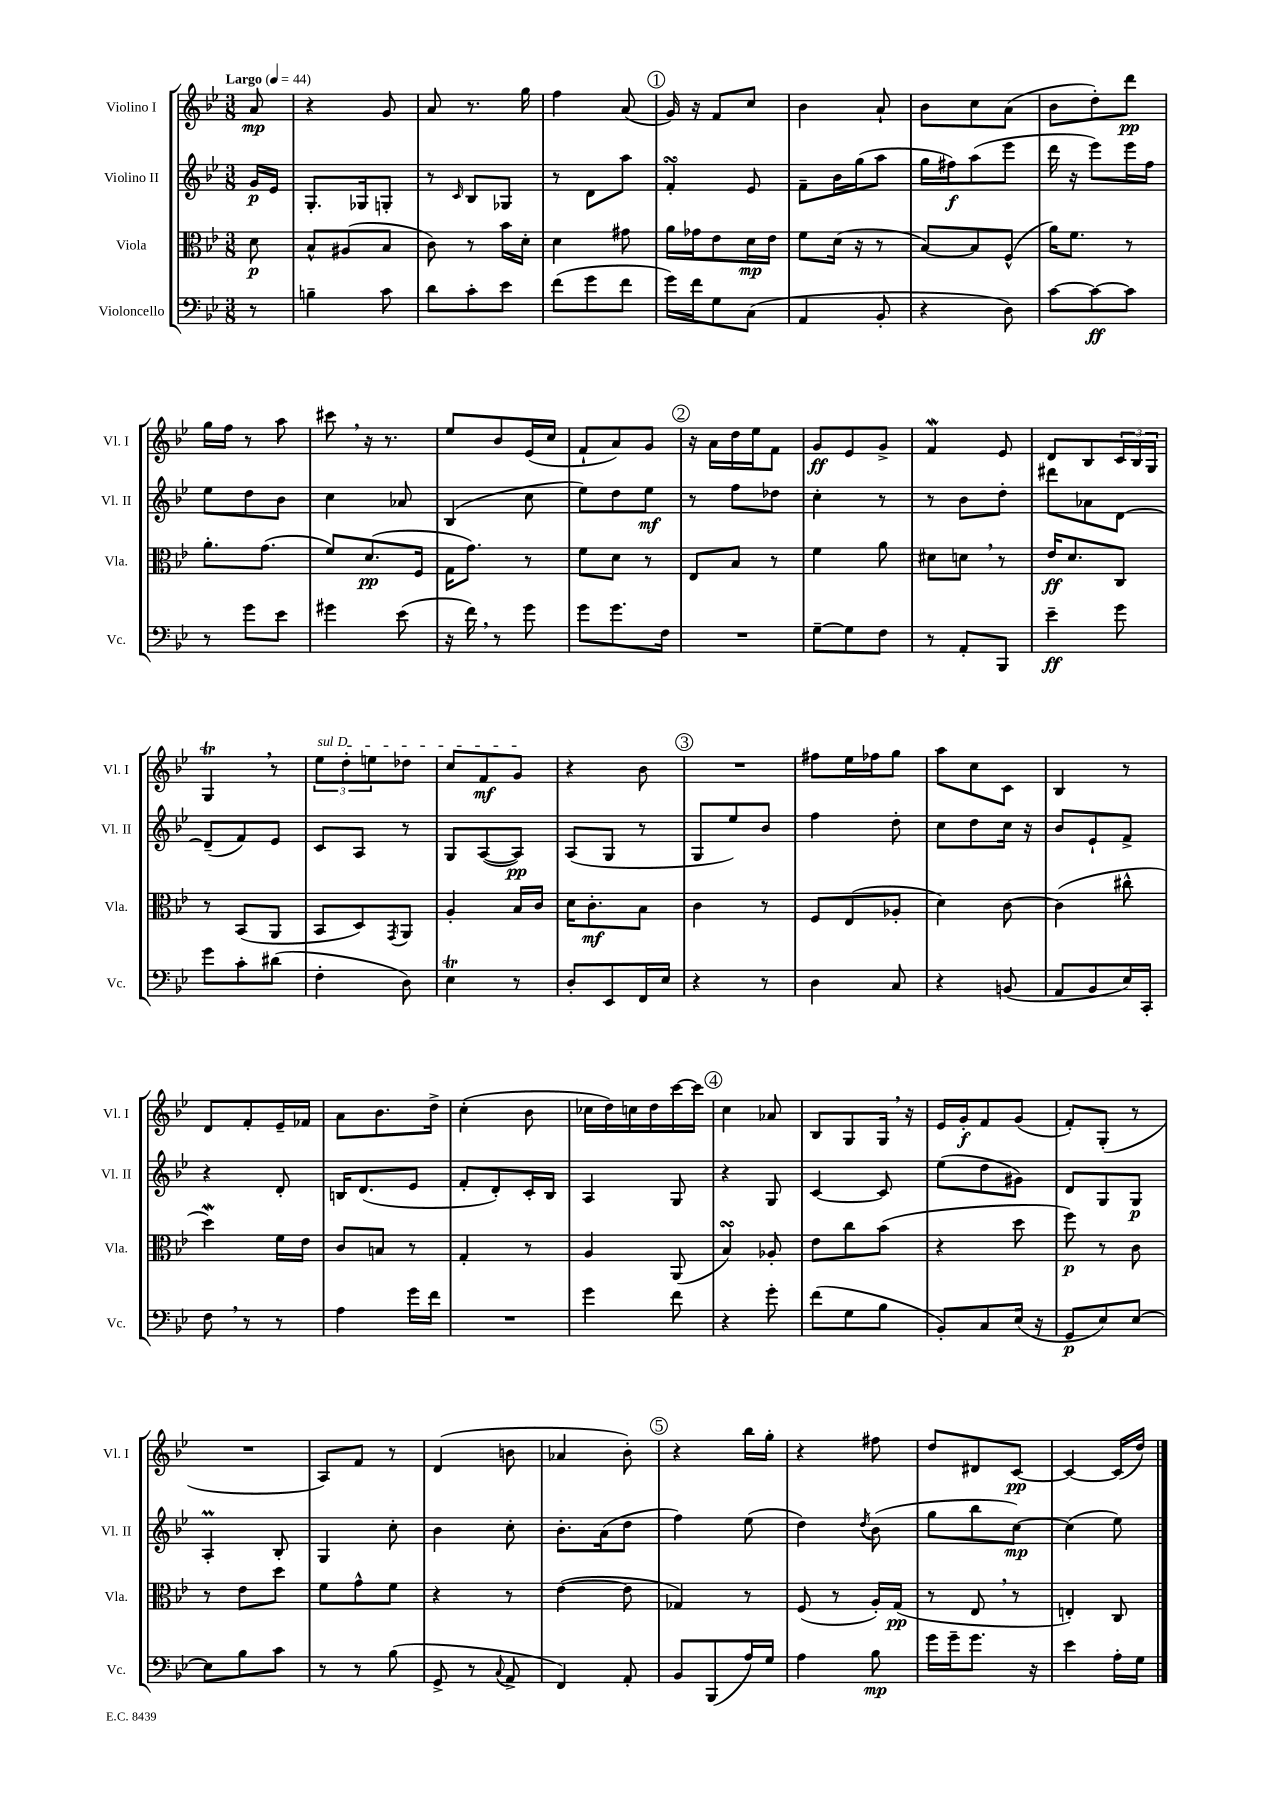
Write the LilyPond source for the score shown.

<<
\new StaffGroup <<
\new Staff = "s0" \with { instrumentName = "Violino I" shortInstrumentName = "Vl. I" } {
    \clef treble \key bes \major \numericTimeSignature \time 3/8 \partial 8 \tempo "Largo" 4 = 44
    a'8\mp |
    r4 g'8 |
    a'8 r8. g''16 |
    f''4 a'8( |
    \mark \markup { \circle "1" } g'16) r16 f'8 c''8 |
    bes'4 a'8-! |
    bes'8 c''8 a'8( |
    bes'8 d''8-.) d'''8\pp |
    g''16 f''16 r8 a''8 |
    cis'''8 \breathe r16 r8. |
    ees''8 bes'8 ees'16( c''16 |
    f'8-! a'8) g'8 |
    \mark \markup { \circle "2" } r16 a'16 d''16 ees''16 f'8 |
    g'8\ff ees'8 g'8-> |
    f'4\mordent ees'8 |
    d'8 bes8 \tuplet 3/2 { c'16 bes16 g16 } |
    g4\trill \breathe r8 |
    \tuplet 3/2 { \once \override TextSpanner.bound-details.left.text = \markup { \italic "sul D" } ees''8\startTextSpan d''8-. e''8 } des''8 |
    c''8 f'8\mf g'8\stopTextSpan |
    r4 bes'8 |
    \mark \markup { \circle "3" } R4. |
    fis''8 ees''16 fes''16 g''8 |
    a''8 c''8 c'8 |
    bes4 r8 |
    d'8 f'8-. ees'16-- fes'16 |
    a'8 bes'8. d''16-> |
    c''4-.( bes'8 |
    ces''16 d''16) c''16 d''16 c'''16~ c'''16 |
    \mark \markup { \circle "4" } c''4 aes'8 |
    bes8 g8 g16 \breathe r16 |
    ees'16 g'16-.\f f'8 g'8( |
    f'8-.) g8-.( r8 |
    R4. |
    a8) f'8 r8 |
    d'4( b'8 |
    aes'4 bes'8-.) |
    \mark \markup { \circle "5" } r4 bes''16 g''16-. |
    r4 fis''8 |
    d''8 dis'8 c'8~\pp |
    c'4~ c'16( d''16) \bar "|." |
}
\new Staff = "s1" \with { instrumentName = "Violino II" shortInstrumentName = "Vl. II" } {
    \clef treble \key bes \major \numericTimeSignature \time 3/8 \partial 8
    g'16\p ees'16 |
    g8.-. ges16 g8-. |
    r8 \grace { c'16 } bes8 ges8 |
    r8 d'8 a''8 |
    \mark \markup { \circle "1" } f'4-.\turn ees'8 |
    f'8-- bes'16 g''16( a''8 |
    g''16 fis''16\f) a''8( ees'''8 |
    d'''16 r16 ees'''8) ees'''16 f''16 |
    ees''8 d''8 bes'8 |
    c''4 aes'8 |
    bes4( c''8 |
    ees''8) d''8 ees''8\mf |
    \mark \markup { \circle "2" } r8 f''8 des''8 |
    c''4-. r8 |
    r8 bes'8 d''8-. |
    dis'''8 aes'8 d'8~ |
    d'8--( f'8) ees'8 |
    c'8 a8 r8 |
    g8 a8~( a8\pp) |
    a8( g8 r8 |
    \mark \markup { \circle "3" } g8 ees''8) bes'8 |
    f''4 d''8-. |
    c''8 d''8 c''16 r16 |
    bes'8 ees'8-! f'8-> |
    r4 d'8-. |
    b16 d'8.( ees'8 |
    f'8-. d'8-.) c'16-. bes16 |
    a4 g8 |
    \mark \markup { \circle "4" } r4 g8 |
    c'4~ c'8 |
    ees''8( d''8 gis'8) |
    d'8 g8 g8\p |
    a4-.\prall bes8-. |
    g4 c''8-. |
    bes'4 c''8-. |
    bes'8.-. a'16( d''8 |
    \mark \markup { \circle "5" } f''4) ees''8( |
    d''4) \acciaccatura { d''8 } bes'8( |
    g''8 bes''8 c''8~\mp) |
    c''4( ees''8) \bar "|." |
}
\new Staff = "s2" \with { instrumentName = "Viola" shortInstrumentName = "Vla." } {
    \clef alto \key bes \major \numericTimeSignature \time 3/8 \partial 8
    d'8\p |
    bes8-^ ais8( bes8 |
    c'8) r8 bes'16 d'16-. |
    d'4 gis'8 |
    \mark \markup { \circle "1" } a'16 ges'16 ees'8 d'16\mp ees'16 |
    f'8 d'16( r16 r8 |
    bes8~) bes8 f8-^( |
    a'16) f'8. r8 |
    a'8.-. g'8.( |
    f'8) d'8.\pp( f16 |
    g16 g'8.) r8 |
    f'8 d'8 r8 |
    \mark \markup { \circle "2" } ees8 bes8 r8 |
    f'4 a'8 |
    dis'8 d'8 \breathe r8 |
    ees'16\ff d'8. c8 |
    r8 bes,8( a,8 |
    bes,8 d8) \acciaccatura { g,8 } a,8 |
    a4-. bes16 c'16 |
    d'16 c'8.-.\mf bes8 |
    \mark \markup { \circle "3" } c'4 r8 |
    f8 ees8( aes8-. |
    d'4) c'8~ |
    c'4( cis''8-^ |
    d''4\mordent) f'16 ees'16 |
    c'8 b8 r8 |
    g4-. r8 |
    a4 a,8( |
    \mark \markup { \circle "4" } bes4\turn) aes8-. |
    ees'8 c''8 bes'8( |
    r4 d''8 |
    f''8\p) r8 c'8 |
    r8 ees'8 d''8 |
    f'8 g'8-^ f'8 |
    r4 r8 |
    ees'4~( ees'8 |
    \mark \markup { \circle "5" } ges4) r8 |
    f8( r8 a16-.) g16\pp( |
    r8 ees8 \breathe r8 |
    e4-.) c8 \bar "|." |
}
\new Staff = "s3" \with { instrumentName = "Violoncello" shortInstrumentName = "Vc." } {
    \clef bass \key bes \major \numericTimeSignature \time 3/8 \partial 8
    r8 |
    b4-- c'8 |
    d'8 c'8-. ees'8 |
    f'8( g'8 f'8 |
    \mark \markup { \circle "1" } g'16) f'16 g8 c8( |
    a,4 bes,8-. |
    r4 d8) |
    c'8~ c'8~\ff c'8 |
    r8 g'8 ees'8 |
    gis'4 ees'8( |
    r16 f'16) \breathe r8 g'8 |
    g'8 g'8. f16 |
    \mark \markup { \circle "2" } R4. |
    g8~-- g8 f8 |
    r8 a,8-. bes,,8 |
    ees'4--\ff g'8 |
    g'8 c'8-. dis'8( |
    f4-. d8) |
    ees4\trill r8 |
    d8-. ees,8 f,16 ees16 |
    \mark \markup { \circle "3" } r4 r8 |
    d4 c8 |
    r4 b,8( |
    a,8 bes,8 ees16) c,16-. |
    f8 \breathe r8 r8 |
    a4 g'16 f'16 |
    R4. |
    g'4 f'8 |
    \mark \markup { \circle "4" } r4 g'8-. |
    f'8( g8 bes8 |
    bes,8-.) c8 ees16( r16 |
    g,8\p ees8) ees8~ |
    ees8 bes8 c'8 |
    r8 r8 bes8( |
    g,8-> r8 \appoggiatura { c8 } a,8-> |
    f,4) a,8-. |
    \mark \markup { \circle "5" } bes,8 bes,,8( a16) g16 |
    a4 bes8\mp |
    g'16 g'16-- g'8. r16 |
    ees'4 a16-. g16 \bar "|." |
}
>>
>>
\layout { \context { \Score \remove "Bar_number_engraver" } }
